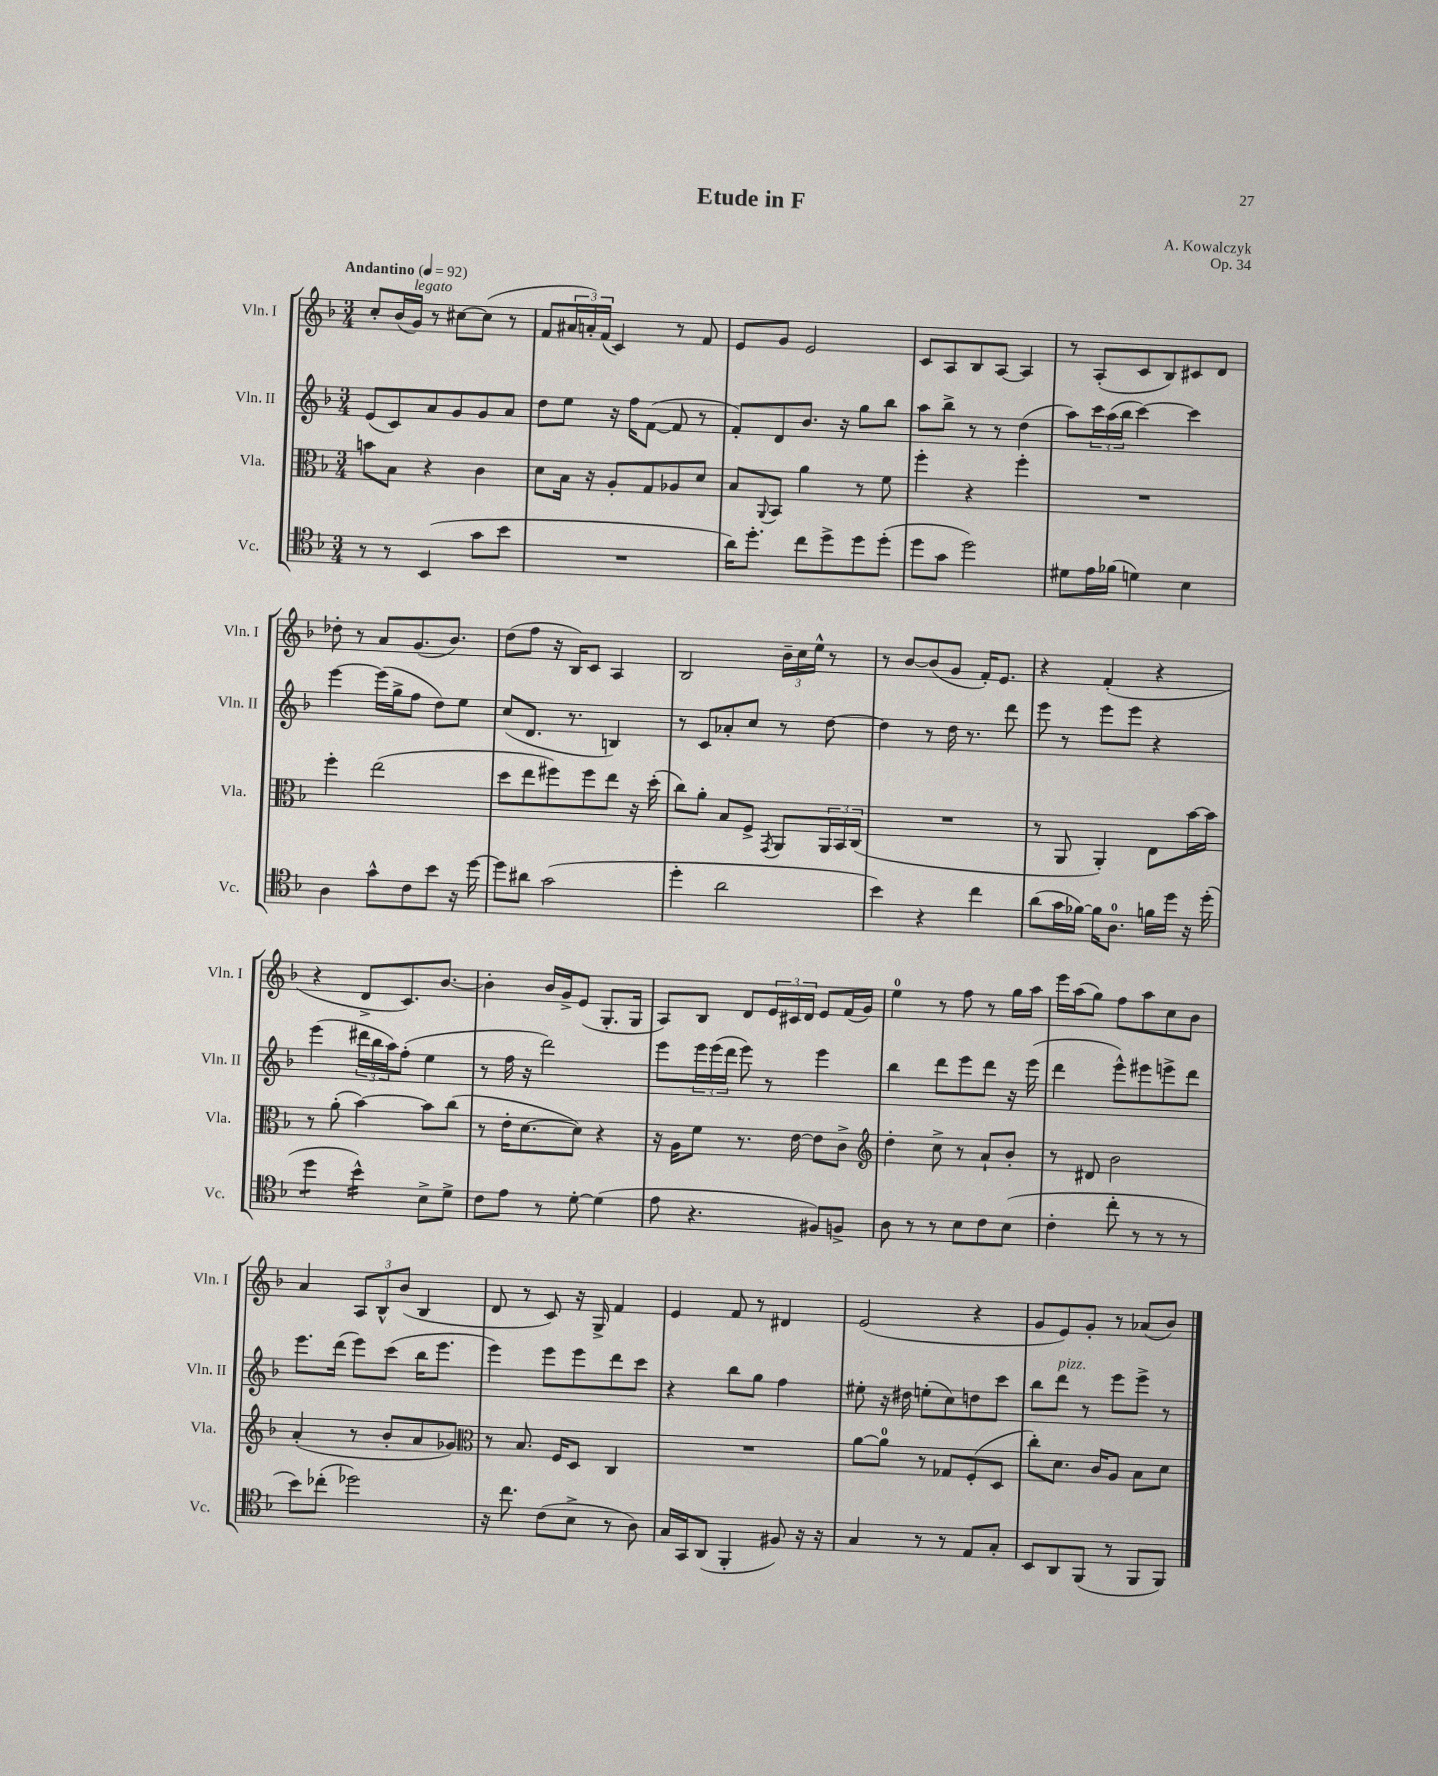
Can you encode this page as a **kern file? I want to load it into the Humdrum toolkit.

**kern	**kern	**kern	**kern
*staff4	*staff3	*staff2	*staff1
*clefC4	*clefC3	*clefG2	*clefG2
*k[b-]	*k[b-]	*k[b-]	*k[b-]
*M3/4	*M3/4	*M3/4	*M3/4
*MM92	*MM92	*MM92	*MM92
8r	8b	(8e	8cc'
8r	8B-	8c)	(16b-
.	.	.	16g)
(4BB-	4r	8a	8r
.	.	8g	[8cc#
8g	4c	8g	(8cc#]
8b-	.	8a	8r
=	=	=	=
2.r	8d	8dd	8f
.	16B-	8ee	24a#
.	.	.	24a')
.	16r	.	.
.	.	.	(24f
.	8A'	16r	4c)
.	.	16ff	.
.	8G	([8f	.
.	8A-	8f]	8r
.	8d	8r	8f
=	=	=	=
16a)	8B-	8f')	8e
8.dd'	.	.	.
.	8qqAA	.	.
.	8BB-	8d	8g
8cc	4a	8.b-	2e
8dd^	.	.	.
.	.	16r	.
8dd	8r	8gg	.
(8dd'	8f	8bb-	.
=	=	=	=
8dd	4ff'	8aa	8c
8g	.	8bb-^	8A
2dd)	4r	8r	8B-
.	.	8r	[8A
.	4ff'	(4dd	4A]
=	=	=	=
8d#	2.r	8aa)	8r
16e	.	24ccc	(8A'
.	.	(24aa	.
(16f-	.	.	.
.	.	24bb-	.
4d)	.	[4ccc)	8c
.	.	.	8B-)
4B-	.	4ccc]	8c#
.	.	.	8d
=	=	=	=
4A	4ff'	[4eee	8dd-'
.	.	.	8r
8g^^	(2ee	(16eee]	8a
.	.	16gg^	.
8c	.	8ff	(8.g
8b-	.	8dd)	.
.	.	.	8.b-)
16r	.	8ee	.
[16dd	.	.	.
=	=	=	=
8dd]	8dd	(8cc	(8dd
8a#	8ee	8.d	8ff
(2g	8ff#)	.	16r
.	.	8.r	16B-)
.	8ff#	.	8c
.	8ee	4B)	4A
.	16r	.	.
.	(16dd'	.	.
=	=	=	=
4dd'	8cc)	8r	2B-
.	8a'	8c	.
2a	8B-	8a-'	.
.	8F^	8cc	.
.	8qGG	.	.
.	8AA	8r	24b-~
.	.	.	24cc
.	.	.	24ee^^
.	24AA	[8dd	8r
.	24BB-	.	.
.	(24C	.	.
=	=	=	=
4b-)	2.r	4dd]	8r
.	.	.	[8b-
4r	.	8r	(8b-]
.	.	16dd	8g
.	.	8.r	.
4cc	.	.	16f')
.	.	.	8.e
.	.	8ddd	.
=	=	=	=
(8a	8r	8eee	4r
16g	8AA	8r	.
[16f-)	.	.	.
16f-]	4AA')	8eee	(4f'
8.A	.	.	.
.	.	8eee	.
16f	8E	4r	4r
16dd	.	.	.
16r	[16b-	.	.
(16dd'	16b-]	.	.
=	=	=	=
4dd	8r	(4eee	4r
.	(8a'	.	.
4b-^^)	[4b-)	24ddd#	8d^
.	.	24bb-	.
.	.	24aa)	.
.	.	(8ff'	8.c)
8B-^	8b-]	4ee	.
.	.	.	[8.b-
8d^	(8cc	.	.
=	=	=	=
8c	8r	8r	4b-']
8e	16e'	16ff	.
.	[8.d	16r	.
8r	.	2ddd)	16b-
.	.	.	16g^
[8d'	8d])	.	(8e
(4d]	4r	.	8.G'
.	.	.	16G
=	=	=	=
8e	16r	8eee	8A)
.	16A	.	.
4.r	8f	24eee	8B-
.	.	(24eee	.
.	.	24ddd	.
.	8.r	8eee)	8d
.	.	8r	24e
.	.	.	24c#
.	[16e	.	.
.	.	.	24d
8F#)	8e]	4eee	8e
8F^	8c^	.	(16f
.	.	.	16g)
=	=	=	=
*	*clefG2	*	*
8A	4dd'	4bb-	4ee
8r	.	.	.
8r	8cc^	8ddd	8r
8B-	8r	8eee	8ff
8c	8a`	8ddd	8r
(8B-	8b-'	16r	16gg
.	.	(16eee	16aa
=	=	=	=
4c'	8r	4ddd	16eee
.	.	.	(16aa
.	8d#	.	8gg)
8cc'	2b-	8eee^^)	8ff
8r	.	8eee#	8aa
8r	.	8eee^	8cc
8r	.	8ddd	8b-
=	=	=	=
8b-)	(4a'	8.eee	4a
(8cc-'	.	.	.
.	.	(16ddd	.
2dd-)	8r	8eee)	12A
.	.	.	12B-^^
.	8b-'	(8ccc	.
.	.	.	(12b-
.	8a	16bb-	4B-
.	.	8.eee	.
.	8g-)	.	.
=	=	=	=
*	*clefC3	*	*
16r	8r	4eee)	8d
8.cc	.	.	.
.	8.B-	.	8r
(8c	.	8eee	8c)
.	16F	.	.
8B-^	8D	8eee	16r
.	.	.	16G^
8r	4C	8ddd	4f
8A)	.	8ccc	.
=	=	=	=
16G	2.r	4r	4e
16GG	.	.	.
(8AA	.	.	.
4FF'	.	8bb-	8f
.	.	8gg	8r
8F#)	.	4ff	4d#
16r	.	.	.
16r	.	.	.
=	=	=	=
4G	[8a	8ee#'	(2e
.	8a]	16r	.
.	.	16dd#	.
8r	8r	(8ee'	.
8r	8G-	8cc)	.
8E	(8F'	8dd	4r
8G'	8D	8ccc	.
=	=	=	=
8BB-	8cc')	8bb-	8g
8AA	8.d	8ddd	8e)
(8FF	.	8r	8g'
.	16c	.	.
8r	8A	8eee	8r
8FF	8B-	8eee^	(8a-
8FF)	8d	8r	8b-)
==	==	==	==
*-	*-	*-	*-
